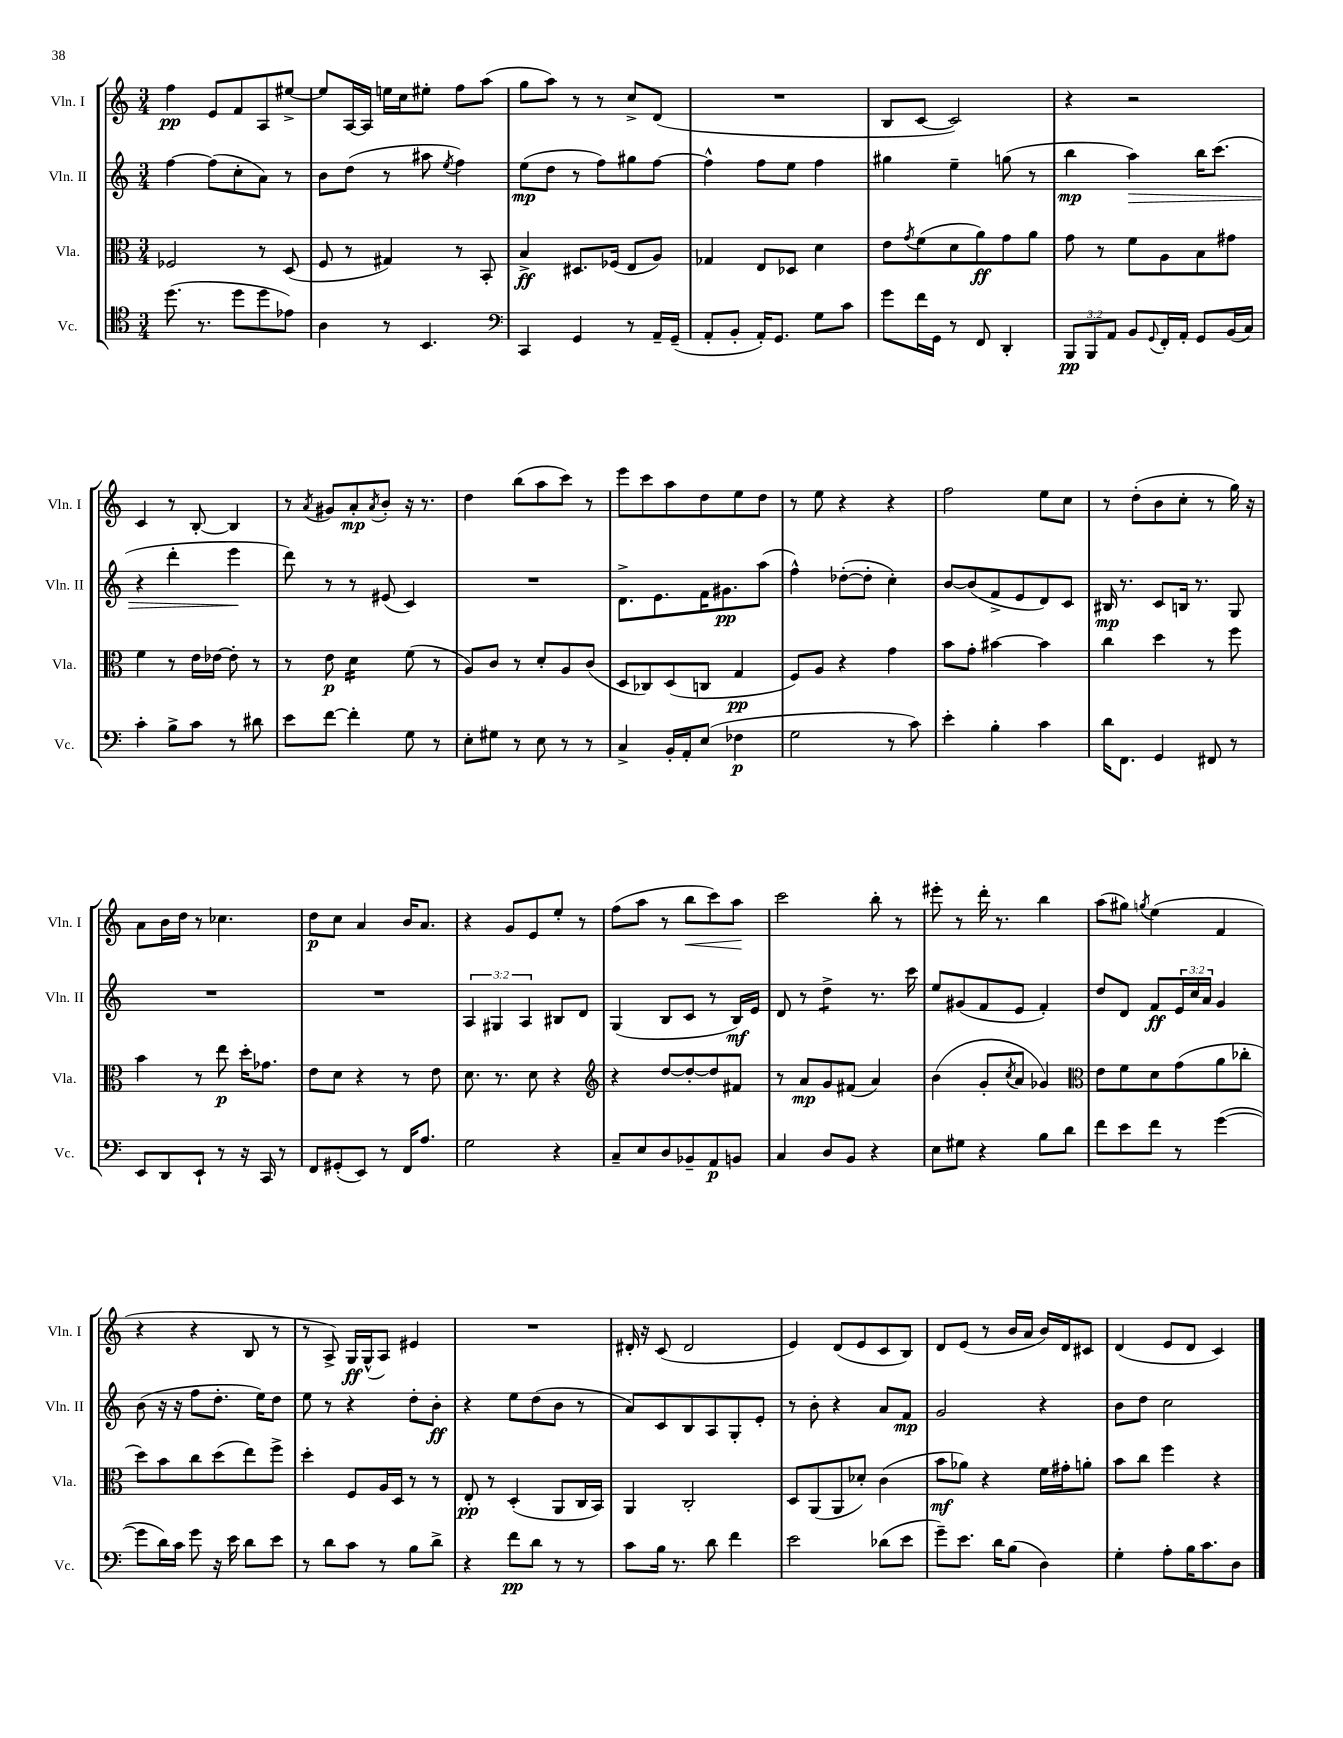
<<
\new StaffGroup <<
\new Staff = "s0" \with { instrumentName = "Vln. I" shortInstrumentName = "Vln. I" } {
    \clef treble \key c \major \numericTimeSignature \time 3/4
    f''4\pp e'8 f'8 a8 eis''8~-> |
    eis''8 a16~ a16 e''16 c''16 eis''8-. f''8 a''8( |
    g''8 a''8) r8 r8 c''8-> d'8( |
    R2. |
    b8 c'8~ c'2) |
    r4 r2 |
    c'4 r8 b8~-. b4 |
    r8 \acciaccatura { a'8 } gis'8 a'8-.\mp \acciaccatura { a'8 } b'8-. r16 r8. |
    d''4 b''8( a''8 c'''8) r8 |
    e'''8 c'''8 a''8 d''8 e''8 d''8 |
    r8 e''8 r4 r4 |
    f''2 e''8 c''8 |
    r8 d''8-.( b'8 c''8-. r8 g''16) r16 |
    a'8 b'16 d''16 r8 ces''4. |
    d''8\p c''8 a'4 b'16 a'8. |
    r4 g'8 e'8 e''8-. r8 |
    f''8( a''8 r8 b''8\< c'''8) a''8\! |
    c'''2 b''8-. r8 |
    eis'''8-. r8 d'''16-. r8. b''4 |
    a''8( gis''8) \acciaccatura { g''8 } e''4( f'4 |
    r4 r4 b8 r8 |
    r8 a8->) g16\ff g16-^( a8) eis'4 |
    R2. |
    dis'16-. r16 c'8( dis'2 |
    e'4) d'8( e'8 c'8 b8) |
    d'8 e'8( r8 b'16 a'16 b'16) d'16 cis'8 |
    d'4( e'8 d'8 c'4) \bar "|." |
}
\new Staff = "s1" \with { instrumentName = "Vln. II" shortInstrumentName = "Vln. II" } {
    \clef treble \key c \major \numericTimeSignature \time 3/4 \override Staff.TupletNumber.text = #tuplet-number::calc-fraction-text
    f''4~ f''8( c''8-. a'8) r8 |
    b'8 d''8( r8 ais''8 \acciaccatura { e''8 } f''4) |
    e''8\mp( d''8 r8 f''8) gis''8 f''8~ |
    f''4-^ f''8 e''8 f''4 |
    gis''4 e''4-- g''8( r8 |
    b''4\mp a''4\>) b''16 c'''8.( |
    r4 d'''4-. e'''4\! |
    d'''8) r8 r8 eis'8( c'4) |
    R2. |
    d'8.-> e'8. f'16 gis'8.\pp a''8( |
    f''4-^) des''8~-.( des''8-. c''4-.) |
    b'8~ b'8( f'8-> e'8 d'8) c'8 |
    bis16\mp r8. c'8 b16 r8. g8 |
    R2. |
    R2. |
    \tuplet 3/2 { a4 gis4 a4 } bis8 d'8 |
    g4( b8 c'8 r8 b16\mf) e'16 |
    d'8 r8 d''4:8-> r8. c'''16 |
    e''8 gis'8( f'8 e'8 f'4-.) |
    d''8 d'8 f'8\ff \tuplet 3/2 { e'16 c''16 a'16 } g'4 |
    b'8( r16 r16 f''8 d''8.-. e''16) d''8 |
    e''8 r8 r4 d''8-. b'8-.\ff |
    r4 e''8 d''8( b'8 r8 |
    a'8) c'8 b8 a8 g8-. e'8-. |
    r8 b'8-. r4 a'8 f'8\mp |
    g'2 r4 |
    b'8 d''8 c''2 \bar "|." |
}
\new Staff = "s2" \with { instrumentName = "Vla." shortInstrumentName = "Vla." } {
    \clef alto \key c \major \numericTimeSignature \time 3/4
    fes2 r8 d8( |
    f8 r8 gis4) r8 b,8-. |
    b4->\ff dis8. fes16( e8 a8) |
    ges4 e8 des8 d'4 |
    e'8 \acciaccatura { g'8 } f'8( d'8 a'8\ff) g'8 a'8 |
    g'8 r8 f'8 a8 b8 gis'8 |
    f'4 r8 e'16 ees'16~ ees'8-. r8 |
    r8 e'8\p d'4:16 f'8( r8 |
    a8) c'8 r8 d'8-. a8 c'8( |
    d8 ces8) d8( c8 g4\pp |
    f8) a8 r4 g'4 |
    b'8 g'8-. bis'4~ bis'4 |
    c''4 d''4 r8 f''8 |
    b'4 r8 e''8\p d''16-. ges'8. |
    e'8 d'8 r4 r8 e'8 |
    d'8. r8. d'8 r4 |
    \clef treble r4 d''8~ d''8~-. d''8 fis'8 |
    r8 a'8\mp g'8 fis'8( a'4) |
    b'4( g'8-. \acciaccatura { c''8 } a'8 ges'4) |
    \clef alto e'8 f'8 d'8 g'8( a'8 ces''8-. |
    d''8) b'8 c''8 d''8( e''8) f''8-> |
    d''4-. f8 a16 d16 r8 r8 |
    e8-.\pp r8 d4-.( a,8 c16 b,16) |
    a,4 c2-. |
    d8 a,8( a,8 des'8-.) c'4( |
    b'8\mf aes'8) r4 f'16 gis'16-. a'8-. |
    b'8 c''8 f''4 r4 \bar "|." |
}
\new Staff = "s3" \with { instrumentName = "Vc." shortInstrumentName = "Vc." } {
    \clef tenor \key c \major \numericTimeSignature \time 3/4 \override Staff.TupletNumber.text = #tuplet-number::calc-fraction-text
    d''8.( r8. d''8 d''8 ees'8) |
    a4 r8 b,4. |
    \clef bass c,4 g,4 r8 a,16-- g,16--( |
    a,8-. b,8-. a,16-.) g,8. g8 c'8 |
    g'8 f'16 g,16 r8 f,8 d,4-. |
    \tuplet 3/2 { b,,8\pp b,,8 a,8 } b,8 \appoggiatura { g,8 } f,16-. a,16-. g,8 b,16( c16) |
    c'4-. b8-> c'8 r8 dis'8 |
    e'8 f'8~ f'4-. g8 r8 |
    e8-. gis8 r8 e8 r8 r8 |
    c4-> b,16-. a,16-. e8( fes4\p |
    g2 r8 c'8) |
    e'4-. b4-. c'4 |
    d'16 f,8. g,4 fis,8 r8 |
    e,8 d,8 e,8-! r8 r16 c,16 r8 |
    f,8 gis,8-.( e,8) r8 f,16 a8. |
    g2 r4 |
    c8-- e8 d8 bes,8-- a,8\p b,8 |
    c4 d8 b,8 r4 |
    e8 gis8 r4 b8 d'8 |
    f'8 e'8 f'8 r8 g'4~( |
    g'8 d'16) c'16 g'8 r16 e'16 d'8 e'8 |
    r8 d'8 c'8 r8 b8 d'8-> |
    r4 f'8\pp d'8 r8 r8 |
    c'8 b16 r8. d'8 f'4 |
    e'2 des'8( e'8 |
    g'8--) e'8. d'16 b8( d4) |
    g4-. a8-. b16 c'8. d8 \bar "|." |
}
>>
>>
\layout { \context { \Score \remove "Bar_number_engraver" } }
